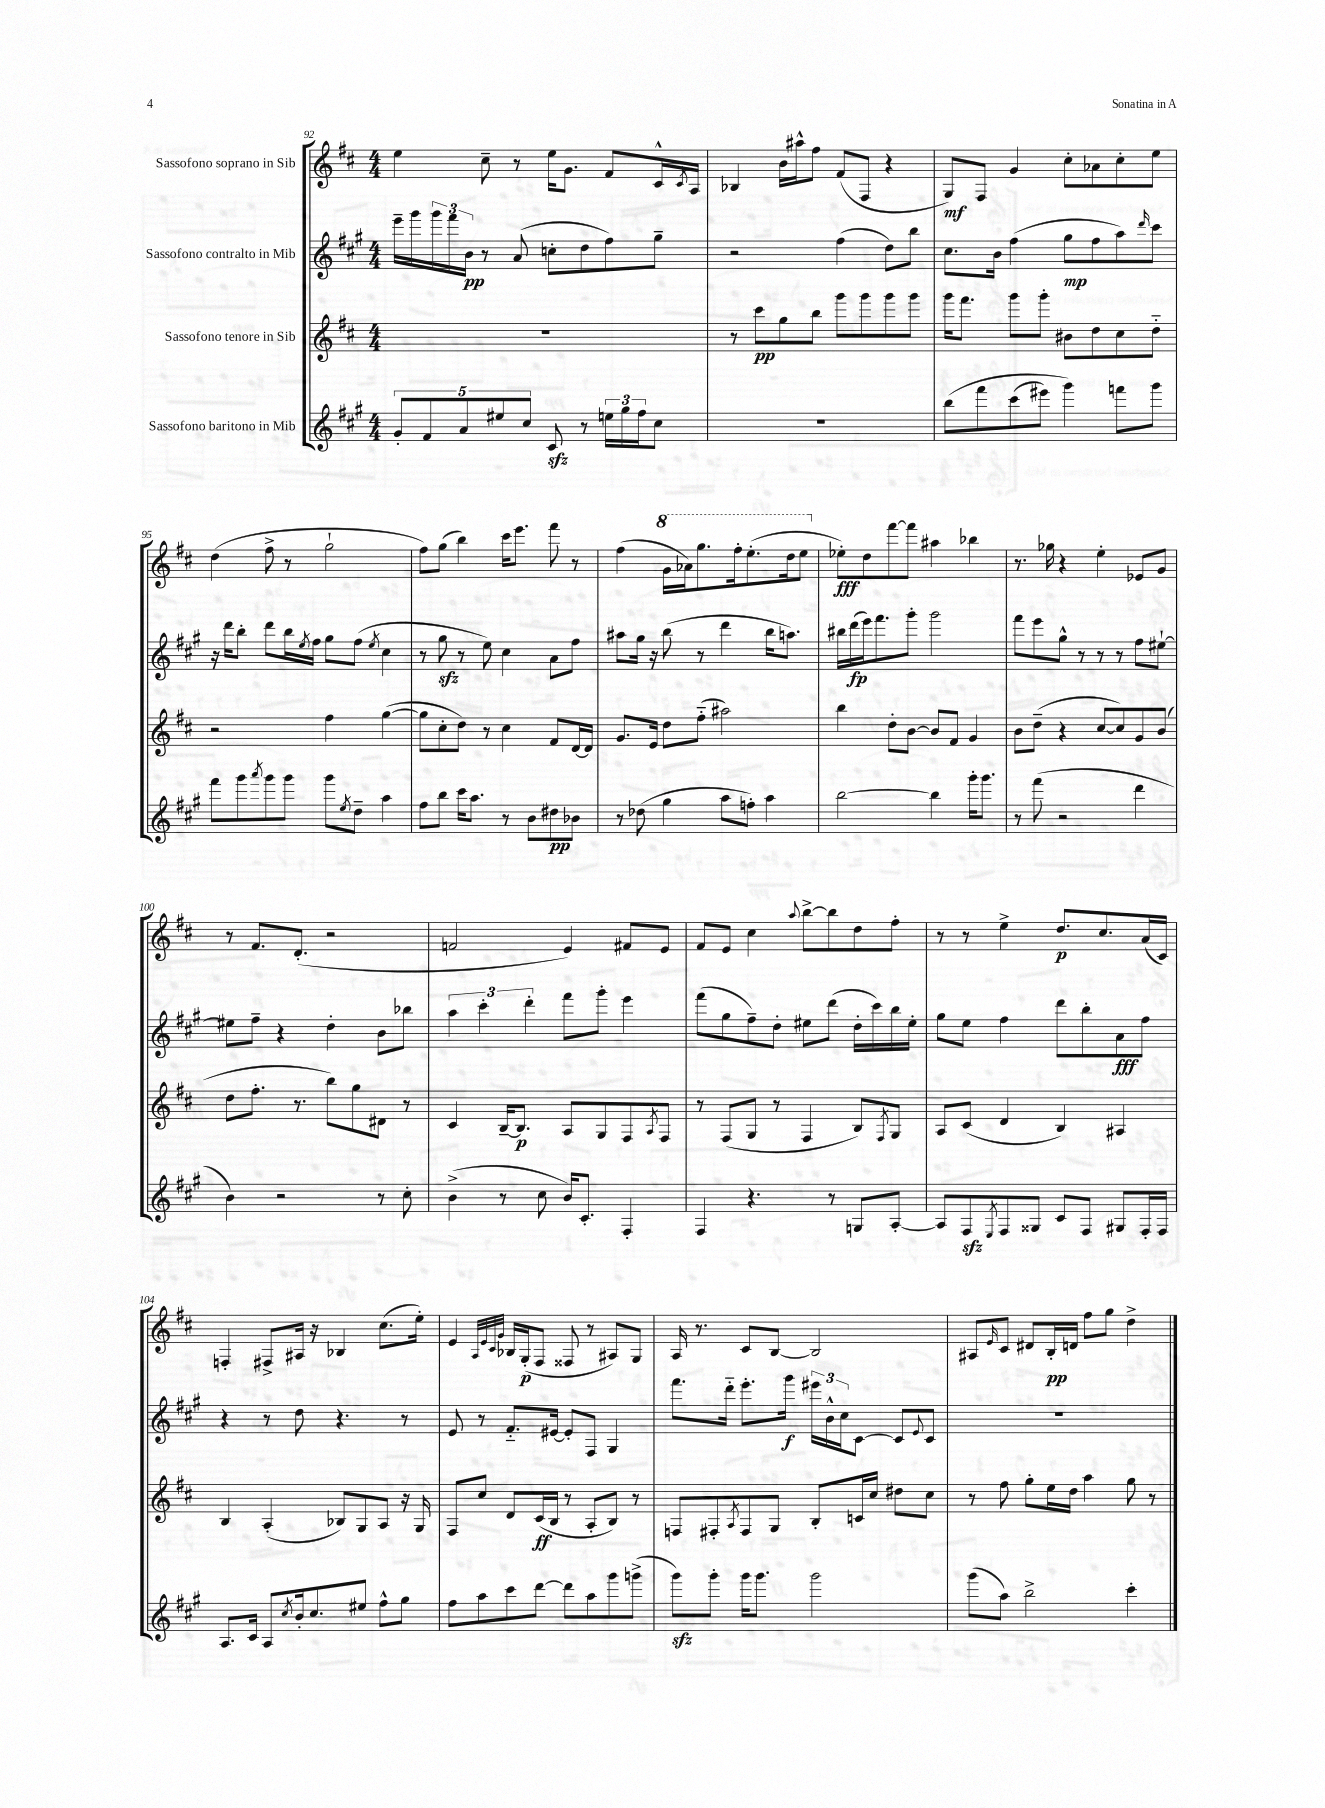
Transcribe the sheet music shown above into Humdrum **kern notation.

**kern	**dynam	**kern	**dynam	**kern	**dynam	**kern	**dynam
*part4	*part4	*part3	*part3	*part2	*part2	*part1	*part1
*staff4	*staff4	*staff3	*staff3	*staff2	*staff2	*staff1	*staff1
*I"Sassofono baritono in Mib	*	*I"Sassofono tenore in Sib	*	*I"Sassofono contralto in Mib	*	*I"Sassofono soprano in Sib	*
*clefG2	*	*clefG2	*	*clefG2	*	*clefG2	*
*k[f#c#g#]	*	*k[f#c#]	*	*k[f#c#g#]	*	*k[f#c#]	*
*M4/4	*	*M4/4	*	*M4/4	*	*M4/4	*
=92	=92	=92	=92	=92	=92	=92	=92
10g#'/L	.	1r	.	16eee~\LL	.	4ee\	.
.	.	.	.	16ggg#\	.	.	.
10f#/	.	.	.	.	.	.	.
.	.	.	.	24ggg#\	.	.	.
.	.	.	.	24fff#\	.	.	.
10a/	.	.	.	.	.	.	.
.	.	.	.	24b\JJ	pp	.	.
.	.	.	.	8r	.	8cc#~\	.
10ee#X/	.	.	.	.	.	.	.
.	.	.	.	(8a/	.	8r	.
10cc#/J	.	.	.	.	.	.	.
8c#zz/	.	.	.	8ccn'\L	.	16ee\KL	.
.	.	.	.	.	.	8.g\J	.
8r	.	.	.	8dd\	.	.	.
24een\LL	.	.	.	8ff#\)	.	8f#/L	.
24gg#\	.	.	.	.	.	.	.
24ff#\J	.	.	.	.	.	.	.
8cc#\J	.	.	.	8gg#~\J	.	16c#^^/L	.
.	.	.	.	.	.	8qc#/	.
.	.	.	.	.	.	16A/JJ	.
=93	=93	=93	=93	=93	=93	=93	=93
1r	.	8r	.	2r	.	4B-X/	.
.	.	8ccc#\L	pp	.	.	.	.
.	.	8gg\	.	.	.	16b\LL	.
.	.	.	.	.	.	16aa#X^^\J	.
.	.	8bb\J	.	.	.	8ff#\J	.
.	.	8ggg\L	.	(4ff#\	.	(8f#/L	.
.	.	8ggg\	.	.	.	8F#/J	.
.	.	8ggg\	.	8dd\L)	.	4r	.
.	.	8ggg\J	.	8bb\J	.	.	.
=94	=94	=94	=94	=94	=94	=94	=94
(8bb\L	.	16ggg\KL	.	8.cc#\L	.	8G/L)	mf
.	.	8.fff#\J	.	.	.	.	.
8fff#\	.	.	.	.	.	8F#/J	.
.	.	.	.	16b\Jk	.	.	.
(8ccc#\	.	8ggg\L	.	(4ff#\	.	4g/	.
8eee#X\J)	.	8ggg'\J	.	.	.	.	.
4ggg#\)	.	8b#X\L	.	8gg#\L	mp	8cc#'\L	.
.	.	8dd\	.	8ff#\	.	8a-X\	.
8fffn\L	.	8cc#\	.	8aa\)	.	8cc#'\	.
.	.	.	.	16qqddd/	.	.	.
8ggg#\J	.	8dd\J	.	8ccc#\J	.	8ee\J	.
!!LO:LB:g=z
=95	=95	=95	=95	=95	=95	=95	=95
8fff#\L	.	2r	.	16r	.	(4dd\	.
.	.	.	.	16ddd\KL	.	.	.
8ggg#\	.	.	.	8bb'\J	.	.	.
8qaaa/	.	.	.	.	.	.	.
8ggg#\	.	.	.	8ddd\L	.	8ff#^\	.
8ggg#\J	.	.	.	16bb\L	.	8r	.
.	.	.	.	8qee/	.	.	.
.	.	.	.	16ff#\JJ	.	.	.
8ggg#\L	.	4ff#\	.	8gg#\L	.	2gg`\	.
8qee/	.	.	.	.	.	.	.
8dd~\J	.	.	.	(8ff#\J	.	.	.
.	.	.	.	8qee/	.	.	.
4aa\	.	([4gg\	.	4cc#\	.	.	.
=96	=96	=96	=96	=96	=96	=96	=96
8ff#\L	.	8gg\L]	.	8r	.	8ff#\L)	.
8bb\J	.	8cc#'\	.	8gg#zz\	.	(8gg\J	.
16ccc#\KL	.	8dd\J)	.	8r	.	4bb\)	.
8.aa\J	.	.	.	.	.	.	.
.	.	8r	.	8ee\)	.	.	.
8r	.	4cc#\	.	4cc#\	.	16ccc#\KL	.
.	.	.	.	.	.	8.eee\J	.
8b\L	.	.	.	.	.	.	.
8dd#X\	pp	8f#/L	.	8a\L	.	8fff#\	.
8b-X\J	.	[16d/L	.	8ff#\J	.	8r	.
.	.	16d/JJ]	.	.	.	.	.
=97	=97	=97	=97	=97	=97	=97	=97
8r	.	8.g/L	.	8aa#X\L	.	(4ff#\	.
(8dd-X\	.	.	.	16gg#\Jk	.	.	.
.	.	16e/Jk	.	16r	.	.	.
*	*	*	*	*	*	*8va	*
4gg#\	.	8dd\L	.	(8bb\	.	16gg\LL	.
.	.	.	.	.	.	16aa-X\J)	.
.	.	(8ff#\J	.	8r	.	8.ggg\	.
8aa\L	.	2aa#X\)	.	4ddd\	.	.	.
.	.	.	.	.	.	16fff#'\k	.
8ffn'\J)	.	.	.	.	.	(8.eee'\	.
4aa\	.	.	.	16bb\KL	.	.	.
.	.	.	.	8.aan\J)	.	16ddd\k	.
.	.	.	.	.	.	8eee\J	.
=98	=98	=98	=98	=98	=98	=98	=98
*	*	*	*	*	*	*X8va	*
[2bb\	.	4bb\	.	16bb#X\LL	.	8ee-X'\L)	fff
.	.	.	.	(16ddd\	fp	.	.
.	.	.	.	16eee\J)	.	8dd\	.
.	.	.	.	8.fff#\	.	.	.
.	.	8dd'\L	.	.	.	[8fff#\	.
.	.	[8b\J	.	8ggg#'\J	.	8fff#\J]	.
4bb\]	.	8b/L]	.	2ggg#\	.	4aa#X\	.
.	.	8f#/J	.	.	.	.	.
16ggg#'\KL	.	4g/	.	.	.	4bb-X\	.
8.ggg#\J	.	.	.	.	.	.	.
=99	=99	=99	=99	=99	=99	=99	=99
8r	.	8b\L	.	8fff#\L	.	8.r	.
(8fff#\	.	(8dd~\J	.	8eee\	.	.	.
.	.	.	.	.	.	16gg-X\	.
2r	.	4r	.	8gg#^^\J	.	4r	.
.	.	.	.	8r	.	.	.
.	.	[8cc#/L	.	8r	.	4ee'\	.
.	.	8cc#/])	.	8r	.	.	.
4ddd\	.	8g/	.	8ff#\L	.	8e-X/L	.
.	.	(8b/J	.	[8ee#X`\J	.	8g/J	.
!!LO:LB:g=z
=100	=100	=100	=100	=100	=100	=100	=100
4b\)	.	8dd\L	.	8ee#X\L]	.	8r	.
.	.	8.ff#'\J	.	8ff#~\J	.	8.f#/L	.
2r	.	.	.	4r	.	.	.
.	.	8.r	.	.	.	(8.d'/J	.
.	.	8bb\L)	.	4dd'\	.	2r	.
.	.	8gg\	.	.	.	.	.
8r	.	8d#X\J	.	8b\L	.	.	.
8cc#'\	.	8r	.	8bb-X\J	.	.	.
=101	=101	=101	=101	=101	=101	=101	=101
(4b^\	.	4c#/	.	6aa\	.	2fn/	.
.	.	.	.	6ccc#'\	.	.	.
8r	.	[16B~/KL	.	.	.	.	.
.	.	8.B/J]	p	.	.	.	.
.	.	.	.	6ddd'\	.	.	.
8cc#\	.	.	.	.	.	.	.
16b/KL)	.	8A/L	.	8fff#\L	.	4e/)	.
8.c#'/J	.	.	.	.	.	.	.
.	.	8G/	.	8ggg#'\J	.	.	.
4F#'/	.	8F#/	.	4eee\	.	8f#X/L	.
.	.	8qA/	.	.	.	.	.
.	.	8F#/J	.	.	.	8e/J	.
=102	=102	=102	=102	=102	=102	=102	=102
4F#/	.	8r	.	(8fff#\L	.	8f#/L	.
.	.	(8F#/L	.	8gg#\	.	8e/J	.
4.r	.	8G/J	.	8ff#~\)	.	4cc#\	.
.	.	8r	.	8dd'\J	.	.	.
.	.	.	.	.	.	8qqaa/	.
.	.	4F#/	.	8ee#X\L	.	[8bb^\L	.
8r	.	.	.	(8ddd\J	.	8bb\]	.
8Gn/L	.	8B/L)	.	16dd'\LL	.	8dd\	.
.	.	.	.	16ccc#\)	.	.	.
.	.	8qF#/	.	.	.	.	.
[8A'/J	.	8G/J	.	16bb\	.	8ff#'\J	.
.	.	.	.	16ee#'\JJ	.	.	.
=103	=103	=103	=103	=103	=103	=103	=103
8A/L]	.	8A/L	.	8gg#\L	.	8r	.
8F#zz/	.	(8c#/J	.	8ee\J	.	8r	.
8qE/	.	.	.	.	.	.	.
8F#/	.	4d/	.	4ff#\	.	4ee^\	.
8G##X/J	.	.	.	.	.	.	.
8c#/L	.	4B/)	.	8ddd\L	.	8.dd/L	p
8F#/J	.	.	.	8bb'\	.	.	.
.	.	.	.	.	.	8.cc#/	.
8G#X/L	.	4A#X/	.	8a\	fff	.	.
16F#'/L	.	.	.	8ff#\J	.	(16a/L	.
16F#/JJ	.	.	.	.	.	16c#/JJ)	.
!!LO:LB:g=z
=104	=104	=104	=104	=104	=104	=104	=104
8.A/L	.	4B/	.	4r	.	4Fn'/	.
16c#/Jk	.	.	.	.	.	.	.
8A/L	.	(4A'/	.	8r	.	8F#X^/L	.
8qcc#/	.	.	.	.	.	.	.
16b'/k	.	.	.	8dd\	.	16A#X/Jk	.
8.cc#/	.	.	.	.	.	16r	.
.	.	8B-X/L)	.	4.r	.	4B-X/	.
8ee#X/J	.	8G/	.	.	.	.	.
8ff#^^\L	.	8A/J	.	.	.	(8.cc#\L	.
8gg#\J	.	16r	.	8r	.	.	.
.	.	16G/	.	.	.	16ee'\Jk)	.
=105	=105	=105	=105	=105	=105	=105	=105
8ff#\L	.	8F#/L	.	8e/	.	4e/	.
8aa\	.	8cc#/J	.	8r	.	.	.
.	.	.	.	.	.	32qqA/LLL	.
.	.	.	.	.	.	32qqe/	.
.	.	.	.	.	.	32qqc#/	.
.	.	.	.	.	.	32qqg/JJJ	.
8ccc#\	.	8d/L	.	8.f#/L	.	16B-X/LL	.
.	.	.	.	.	.	(16G'/J	p
[8ddd\J	.	(16c#/L	ff	.	.	8F#/J	.
.	.	16B/JJ	.	[16e#X/Jk	.	.	.
8ddd\L]	.	8r	.	8e#'/L]	.	8F##X/	.
8aa\	.	8A'/L	.	8F#/J	.	8r	.
8ggg#\	.	8B/J)	.	4G#/	.	8A#X/L)	.
(8gggn^\J	.	8r	.	.	.	8G/J	.
=106	=106	=106	=106	=106	=106	=106	=106
8ggg#zz\L)	.	8Fn/L	.	8.fff#\L	.	16A/	.
.	.	.	.	.	.	8.r	.
8ggg#'\J	.	8F#X'/	.	.	.	.	.
.	.	.	.	16ddd\Jk	.	.	.
.	.	8qA/	.	.	.	.	.
16ggg#\KL	.	8F#/	.	8.eee'\L	.	8c#/L	.
8.ggg#\J	.	.	.	.	.	.	.
.	.	8G/J	.	.	.	[8B/J	.
.	.	.	.	16ggg#\Jk	f	.	.
2ggg#\	.	8B'/L	.	24eee#X\LL	.	2B/]	.
.	.	.	.	24b^^\	.	.	.
.	.	.	.	24cc#\J	.	.	.
.	.	16cn/L	.	[8c#\J	.	.	.
.	.	16cc#/JJ	.	.	.	.	.
.	.	8dd#X\L	.	8c#/L]	.	.	.
.	.	.	.	8qqe/	.	.	.
.	.	8cc#\J	.	8c#/J	.	.	.
=107	=107	=107	=107	=107	=107	=107	=107
(8ggg#\L	.	8r	.	1r	.	8A#X/L	.
.	.	.	.	.	.	16qqe/	.
8aa\J)	.	8ff#\	.	.	.	8c#/J	.
2bb^\	.	8gg'\L	.	.	.	8d#X/L	.
.	.	16ee\L	.	.	.	16B'/L	pp
.	.	16dd\JJ	.	.	.	16dn/JJ	.
.	.	4aa\	.	.	.	8ff#\L	.
.	.	.	.	.	.	8gg\J	.
4ccc#'\	.	8gg\	.	.	.	4dd^\	.
.	.	8r	.	.	.	.	.
==	==	==	==	==	==	==	==
*-	*-	*-	*-	*-	*-	*-	*-
